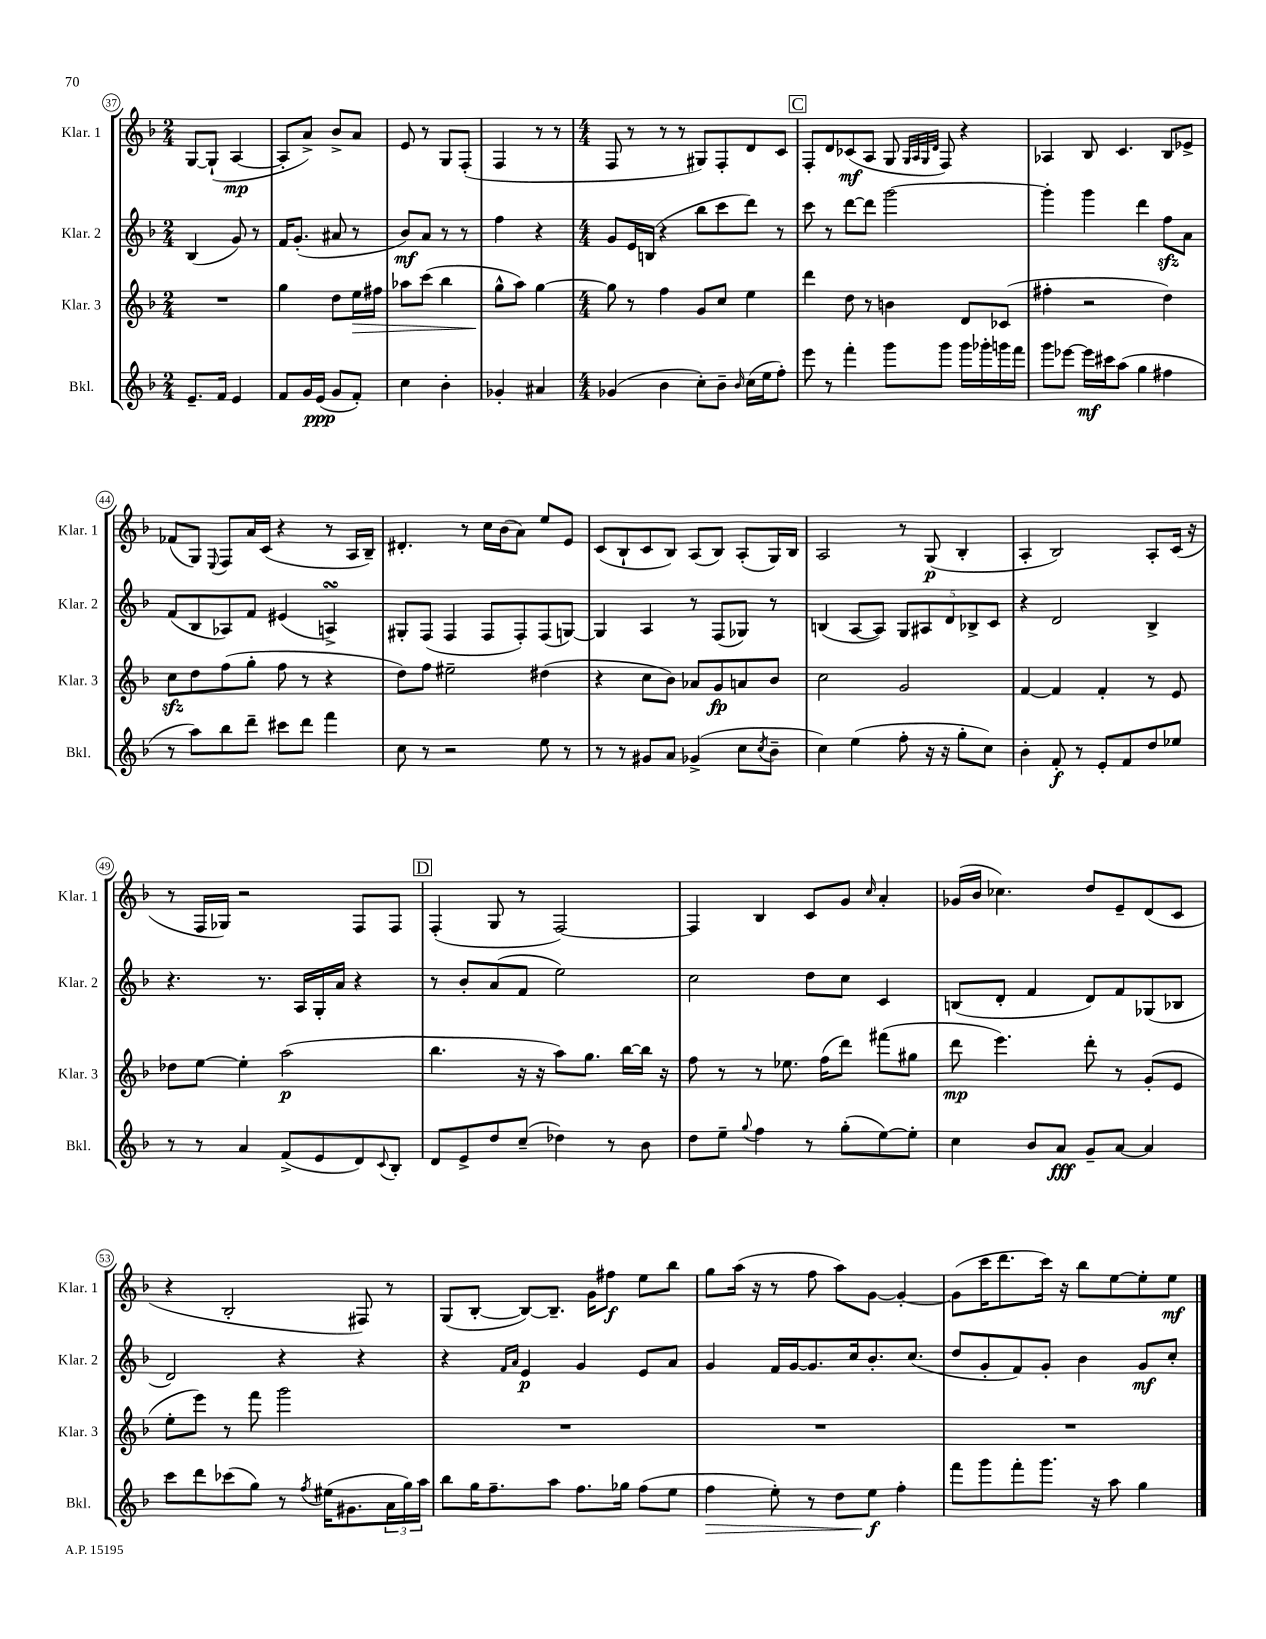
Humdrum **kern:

**kern	**dynam	**kern	**dynam	**kern	**dynam	**kern	**dynam
*part4	*part4	*part3	*part3	*part2	*part2	*part1	*part1
*staff4	*staff4	*staff3	*staff3	*staff2	*staff2	*staff1	*staff1
*I"Bkl.	*	*I"Klar. 3	*	*I"Klar. 2	*	*I"Klar. 1	*
*I'Bkl.	*	*I'Klar. 3	*	*I'Klar. 2	*	*I'Klar. 1	*
*clefG2	*	*clefG2	*	*clefG2	*	*clefG2	*
*k[b-]	*	*k[b-]	*	*k[b-]	*	*k[b-]	*
*M2/4	*	*M2/4	*	*M2/4	*	*M2/4	*
=37	=37	=37	=37	=37	=37	=37	=37
8.e~/L	.	2r	.	(4B-/	.	[8G/L	.
.	.	.	.	.	.	(8G`/J]	.
16f/Jk	.	.	.	.	.	.	.
4e/	.	.	.	8g/)	.	[4A/	mp
.	.	.	.	8r	.	.	.
=38	=38	=38	=38	=38	=38	=38	=38
8f/L	.	4gg\	.	16f/KL	.	8A'/L]	.
.	.	.	.	(8.g'/J	.	.	.
16g/L	.	.	.	.	.	8a^/J)	.
(16e/JJ	ppp	.	.	.	.	.	.
8g/L	.	8dd\L	.	8a#X/	.	8b-^/L	.
!	!	!	!LO:HP:b	!	!	!	!
8f'/J)	.	16ee\L	>	8r	.	8a/J	.
.	.	16ff#X\JJ	.	.	.	.	.
=39	=39	=39	=39	=39	=39	=39	=39
4cc\	.	8aa-X\L	.	8b-/L)	mf	8e/	.
.	.	(8ccc\J	.	8a/J	.	8r	.
4b-'\	.	4bb-\	.	8r	.	8G/L	.
.	.	.	.	8r	.	(8F'/J	.
=40	=40	=40	=40	=40	=40	=40	=40
4g-X'/	.	8gg^^\L	.	4ff\	.	4F/	.
.	.	8aa\J)	]	.	.	.	.
4a#X/	.	[4gg\	.	4r	.	8r	.
.	.	.	.	.	.	8r	.
=41	=41	=41	=41	=41	=41	=41	=41
*M4/4	*	*M4/4	*	*M4/4	*	*M4/4	*
(4g-X/	.	8gg\]	.	8g/L	.	8F/	.
.	.	8r	.	16e/L	.	8r	.
.	.	.	.	(16Bn/JJ	.	.	.
4b-\	.	4ff\	.	4r	.	8r	.
.	.	.	.	.	.	8r	.
8cc'\L)	.	8g/L	.	8bb-\L	.	8G#X/L)	.
8b-~\J	.	8cc/J	.	8ccc\	.	8F'/	.
16qqb-/	.	.	.	.	.	.	.
(16cc\LL	.	4ee\	.	8ddd\J)	.	8d/	.
16ee\J	.	.	.	.	.	.	.
8ff'\J)	.	.	.	8r	.	8c/J	.
!!LO:REH:place=s1:t=C
=42	=42	=42	=42	=42	=42	=42	=42
8eee\	.	4ddd\	.	8ccc\	.	8F'/L	.
8r	.	.	.	8r	.	8d/	.
4fff'\	.	8dd\	.	[8ddd\L	.	(8c-X/	mf
.	.	8r	.	8ddd\J]	.	8A/J	.
8ggg\L	.	4bn\	.	[2ggg\	.	8G/	.
.	.	.	.	.	.	32qqG/LLL	.
.	.	.	.	.	.	32qqA/	.
.	.	.	.	.	.	32qqG/	.
.	.	.	.	.	.	32qqd/JJJ	.
8ggg\J	.	.	.	.	.	8F/)	.
16ggg\LL	.	8d/L	.	.	.	4r	.
16ggg-X'\	.	.	.	.	.	.	.
16gggn\	.	(8c-X/J	.	.	.	.	.
16fff\JJ	.	.	.	.	.	.	.
=43	=43	=43	=43	=43	=43	=43	=43
8ggg\L	.	4ff#X'\	.	4ggg'\]	.	4A-X/	.
[8eee-X\J	.	.	.	.	.	.	.
16eee-\LL]	mf	2r	.	4ggg\	.	8B-/	.
16ccc#X\J	.	.	.	.	.	.	.
(8aa\J	.	.	.	.	.	4.c/	.
4gg\	.	.	.	4ddd\	.	.	.
4ff#X\	.	4dd\)	.	8ffzz\L	.	8B-/L	.
.	.	.	.	8a\J	.	8e-X^/J	.
!!LO:LB:g=z
=44	=44	=44	=44	=44	=44	=44	=44
8r	.	8cczz\L	.	(8f/L	.	(8f-X/L	.
8aa\L)	.	8dd\	.	8B-/	.	8G/J)	.
.	.	.	.	.	.	8qqE/	.
8bb-\	.	(8ff\	.	8A-X/)	.	8F/L	.
8ddd~\J	.	8gg'\J	.	8f/J	.	16a/L	.
.	.	.	.	.	.	(16c/JJ	.
8ccc#X\L	.	8ff\	.	(4e#X/	.	4r	.
8ddd\J	.	8r	.	.	.	.	.
4fff\	.	4r	.	4AnsSsS^/)	.	8r	.
.	.	.	.	.	.	16A/LL	.
.	.	.	.	.	.	16B-~/JJ)	.
=45	=45	=45	=45	=45	=45	=45	=45
8cc\	.	8dd\L)	.	8G#X'/L	.	4.d#X'/	.
8r	.	8ff\J	.	(8F/J	.	.	.
2r	.	2ee#X~\	.	4F/	.	.	.
.	.	.	.	.	.	8r	.
.	.	.	.	8F/L	.	16cc\LL	.
.	.	.	.	.	.	(16b-\J	.
.	.	.	.	8F'/)	.	8a\J)	.
8ee\	.	(4dd#X\	.	(8F/	.	8ee/L	.
8r	.	.	.	[8Gn/J)	.	8e/J	.
=46	=46	=46	=46	=46	=46	=46	=46
8r	.	4r	.	4G/]	.	(8c/L	.
8r	.	.	.	.	.	8B-`/	.
8g#X/L	.	8cc\L	.	4A/	.	8c/	.
8a/J	.	8b-\J)	.	.	.	8B-/J)	.
(4g-X^/	.	8a-X/L	.	8r	.	(8A/L	.
.	.	8g/	fp	(8F/L	.	8B-/J)	.
8cc\L	.	8an/	.	8G-X/J)	.	(8A'/L	.
8qcc/	.	.	.	.	.	.	.
8b-~\J	.	8b-/J	.	8r	.	16G/L)	.
.	.	.	.	.	.	16B-/JJ	.
=47	=47	=47	=47	=47	=47	=47	=47
4cc\)	.	2cc\	.	(4Bn/	.	2A/	.
(4ee\	.	.	.	[8A/L	.	.	.
.	.	.	.	8A/J])	.	.	.
8ff'\	.	2g/	.	10G/L	.	8r	.
.	.	.	.	10A#X/	.	.	.
16r	.	.	.	.	.	(8G/	p
16r	.	.	.	.	.	.	.
.	.	.	.	10d/	.	.	.
8gg'\L	.	.	.	.	.	4B-'/	.
.	.	.	.	10B-X^/	.	.	.
8cc\J)	.	.	.	.	.	.	.
.	.	.	.	10c/J	.	.	.
=48	=48	=48	=48	=48	=48	=48	=48
4b-'\	.	[4f/	.	4r	.	4A'/	.
8f'/	f	4f/]	.	2d/	.	2B-/)	.
8r	.	.	.	.	.	.	.
8e'/L	.	4f'/	.	.	.	.	.
8f/	.	.	.	.	.	.	.
8dd/	.	8r	.	4B-^/	.	8A'/L	.
8ee-X/J	.	8e/	.	.	.	(16c/Jk	.
.	.	.	.	.	.	16r	.
!!LO:LB:g=z
=49	=49	=49	=49	=49	=49	=49	=49
8r	.	8dd-X\L	.	4.r	.	8r	.
8r	.	[8ee\J	.	.	.	16F/LL	.
.	.	.	.	.	.	16G-X/JJ)	.
4a/	.	4ee'\]	.	.	.	2r	.
.	.	.	.	8.r	.	.	.
(8f^/L	.	(2aa\	p	.	.	.	.
.	.	.	.	16A/LL	.	.	.
8e/	.	.	.	16G'/	.	.	.
.	.	.	.	16a/JJ	.	.	.
8d/)	.	.	.	4r	.	8F/L	.
8qqc/	.	.	.	.	.	.	.
8B-'/J	.	.	.	.	.	8F/J	.
!!LO:REH:place=s1:t=D
=50	=50	=50	=50	=50	=50	=50	=50
8d/L	.	4.bb-\	.	8r	.	(4F'/	.
8e^/	.	.	.	8b-'/L	.	.	.
8dd/	.	.	.	(8a/	.	8G/	.
(8cc~/J	.	16r	.	8f/J	.	8r	.
.	.	16r	.	.	.	.	.
4dd-X\)	.	8aa\L)	.	2ee\)	.	[2F/)	.
.	.	8.gg\J	.	.	.	.	.
8r	.	.	.	.	.	.	.
.	.	[16bb-\LL	.	.	.	.	.
8b-\	.	16bb-\JJ]	.	.	.	.	.
.	.	16r	.	.	.	.	.
=51	=51	=51	=51	=51	=51	=51	=51
8dd\L	.	8ff\	.	2cc\	.	4F/]	.
8ee~\J	.	8r	.	.	.	.	.
8qqgg/	.	.	.	.	.	.	.
4ff\	.	8r	.	.	.	4B-/	.
.	.	8.ee-X\	.	.	.	.	.
8r	.	.	.	8dd\L	.	8c/L	.
.	.	(16ff\KL	.	.	.	.	.
(8gg'\L	.	8ddd\J)	.	8cc\J	.	8g/J	.
.	.	.	.	.	.	16qqcc/	.
[8ee\)	.	(8fff#X\L	.	4c/	.	4a'/	.
8ee'\J]	.	8gg#X\J	.	.	.	.	.
=52	=52	=52	=52	=52	=52	=52	=52
4cc\	.	8ddd\	mp	(8Bn/L	.	(16g-X/LL	.
.	.	.	.	.	.	16b-/JJ	.
.	.	4.eee\)	.	8d'/J	.	4.cc-X\)	.
8b-/L	.	.	.	4f/	.	.	.
8a/J	fff	.	.	.	.	.	.
8g~/L	.	8ddd'\	.	8d/L)	.	8dd/L	.
[8a/J	.	8r	.	8f/	.	8e~/	.
4a/]	.	(8g'/L	.	(8G-X/	.	(8d/	.
.	.	8e/J	.	8B-X/J	.	8c/J	.
!!LO:LB:g=z
=53	=53	=53	=53	=53	=53	=53	=53
8ccc\L	.	8ee'\L	.	2d/)	.	4r	.
8ddd\	.	8eee\J)	.	.	.	.	.
(8ccc-X\	.	8r	.	.	.	2B-'/	.
8gg\J)	.	8fff\	.	.	.	.	.
8r	.	2ggg\	.	4r	.	.	.
8qff/	.	.	.	.	.	.	.
(16ee#X\KL	.	.	.	.	.	.	.
8.g#X\	.	.	.	.	.	.	.
.	.	.	.	4r	.	8F#X/)	.
24a\L	.	.	.	.	.	8r	.
24gg\)	.	.	.	.	.	.	.
24aa\JJ	.	.	.	.	.	.	.
=54	=54	=54	=54	=54	=54	=54	=54
8bb-\L	.	1r	.	4r	.	(8G/L	.
16gg\K	.	.	.	.	.	[8B-'/J	.
8.ff~\	.	.	.	.	.	.	.
.	.	.	.	16qqf/LL	.	.	.
.	.	.	.	16qqa/JJ	.	.	.
.	.	.	.	4e/	p	8B-/L_)	.
8aa\J	.	.	.	.	.	8.B-~/J]	.
8.ff\L	.	.	.	4g/	.	.	.
.	.	.	.	.	.	16g\KL	.
.	.	.	.	.	.	8ff#X\J	f
16gg-X\Jk	.	.	.	.	.	.	.
(8ff\L	.	.	.	8e/L	.	8ee\L	.
8ee\J	.	.	.	8a/J	.	8bb-\J	.
=55	=55	=55	=55	=55	=55	=55	=55
!	!LO:HP:b	!	!	!	!	!	!
4ff\	>	1r	.	4g/	.	8gg\L	.
.	.	.	.	.	.	(16aa\Jk	.
.	.	.	.	.	.	16r	.
8ee'\)	.	.	.	16f/LL	.	8r	.
.	.	.	.	[16g/J	.	.	.
8r	.	.	.	8.g/]	.	8ff\	.
8dd\L	.	.	.	.	.	8aa\L)	.
.	.	.	.	16cc/k	.	.	.
8ee\J	f	.	.	8.b-'/	.	[8g\J	.
4ff'\	]	.	.	.	.	4g'/_	.
.	.	.	.	(8.cc/J	.	.	.
=56	=56	=56	=56	=56	=56	=56	=56
8fff\L	.	1r	.	8dd/L	.	(8g\L]	.
8ggg\	.	.	.	8g'/	.	16ccc\K	.
.	.	.	.	.	.	8.ddd\	.
8fff'\	.	.	.	8f/)	.	.	.
8.ggg\J	.	.	.	8g'/J	.	16ccc\Jk)	.
.	.	.	.	.	.	16r	.
.	.	.	.	4b-\	.	8bb-\L	.
16r	.	.	.	.	.	.	.
8aa\	.	.	.	.	.	[8ee\	.
4gg\	.	.	.	8g/L	mf	8ee'\]	.
.	.	.	.	8cc'/J	.	8ee\J	mf
==	==	==	==	==	==	==	==
*-	*-	*-	*-	*-	*-	*-	*-
